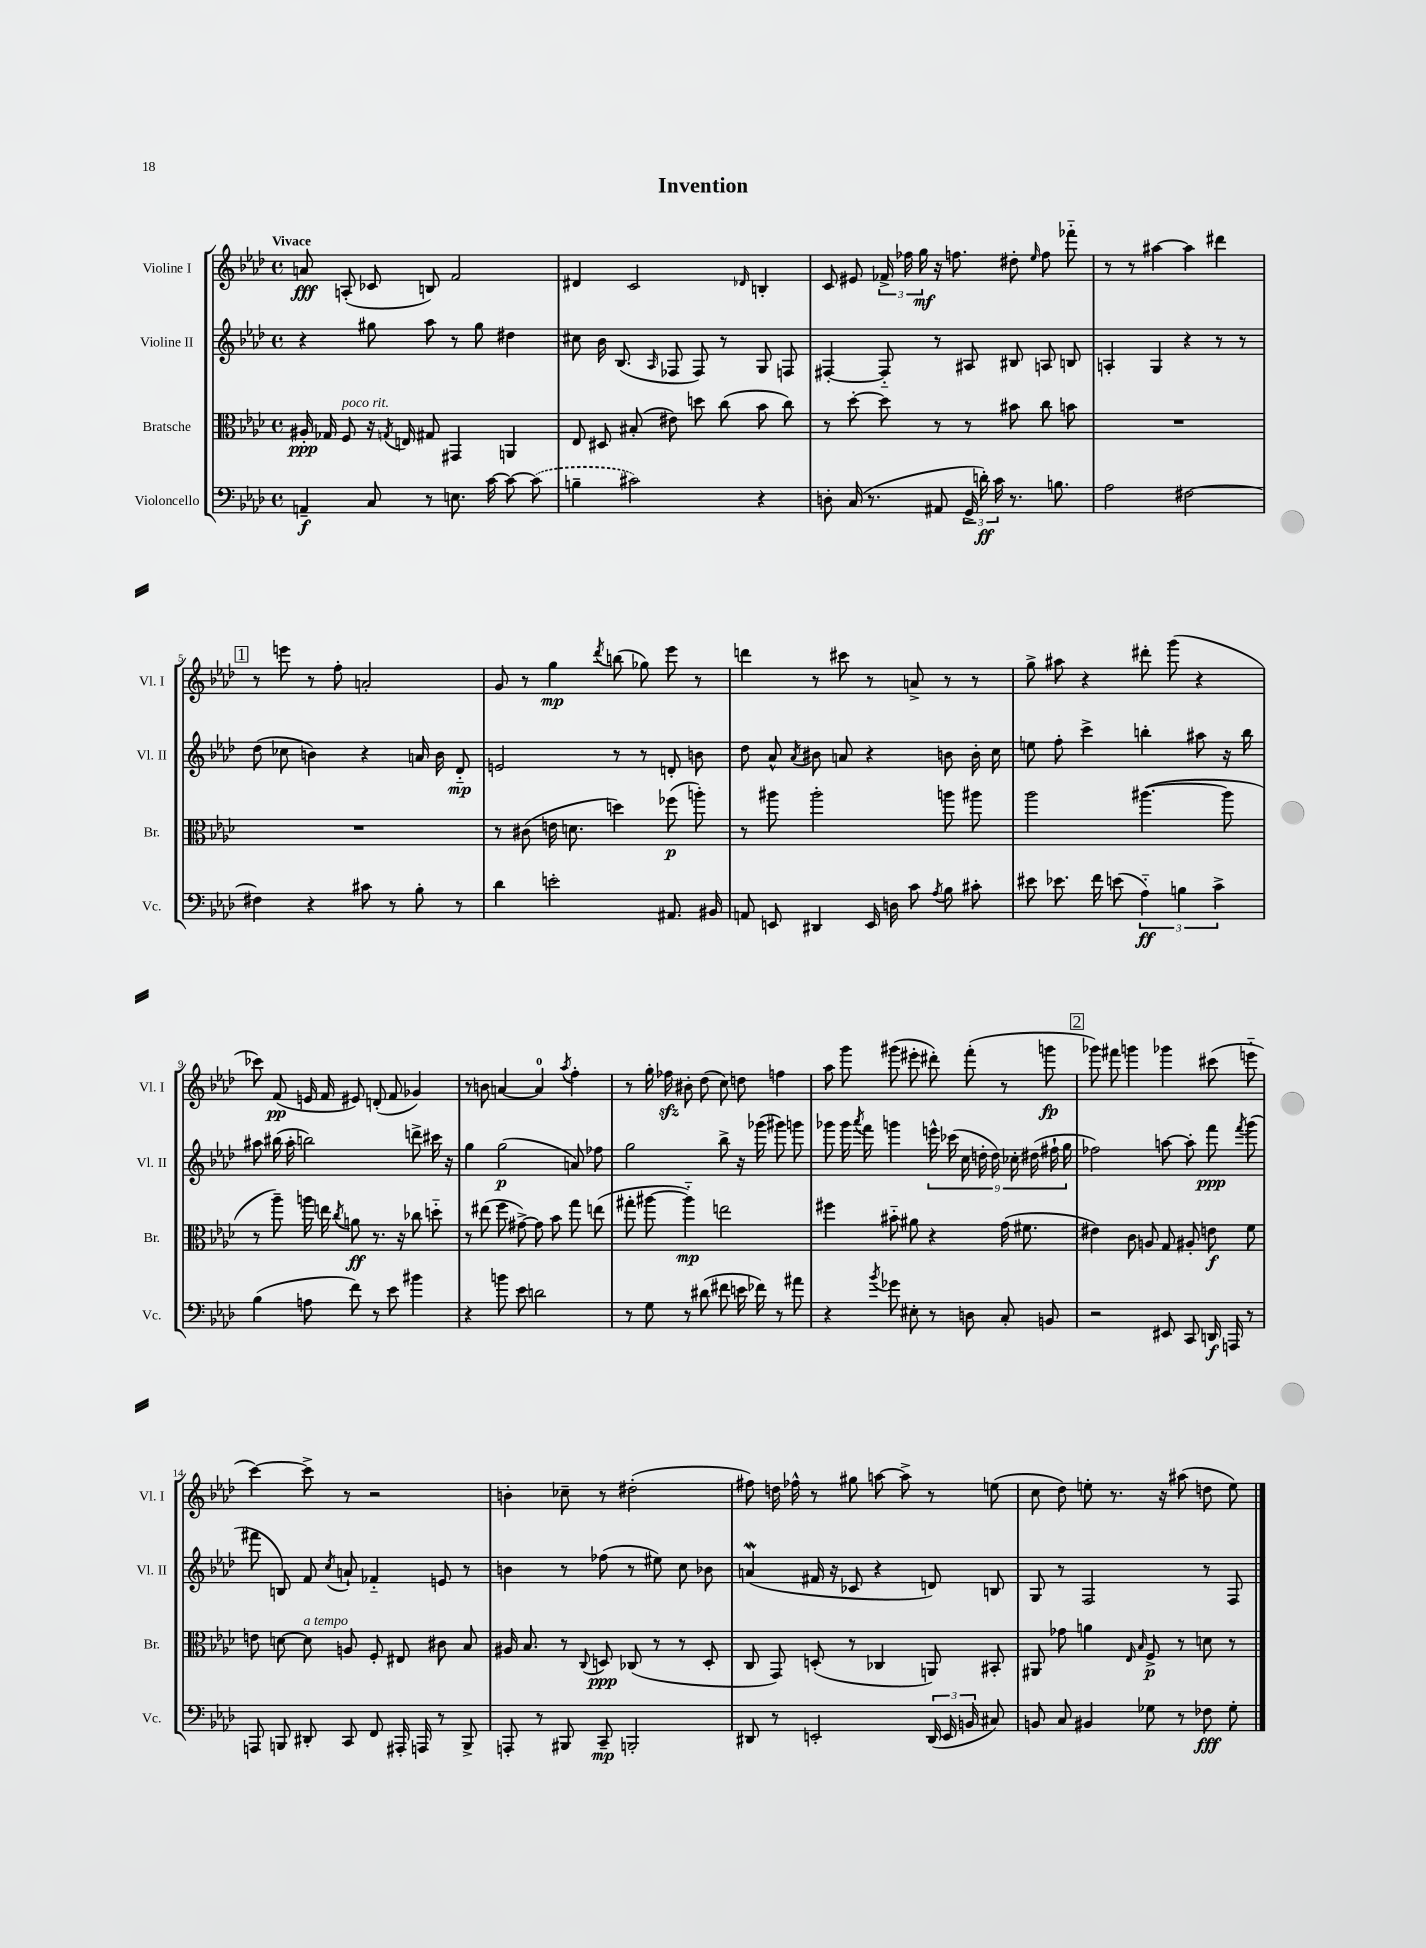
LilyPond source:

\header { title = "Invention" }
<<
\new StaffGroup <<
\new Staff = "s0" \with { instrumentName = "Violine I" shortInstrumentName = "Vl. I" } {
    \clef treble \key aes \major \defaultTimeSignature \time 4/4 \tempo "Vivace"
    \autoBeamOff a'8\fff a8-.( ces'8 b8) f'2 |
    dis'4 c'2 \grace { des'16 } b4-. |
    c'8 eis'8 \tuplet 3/2 { fes'16-> fes''16 g''16\mf } r16 f''8. dis''8-. \grace { ees''16 } f''8 fes'''8-_ |
    r8 r8 ais''4~ ais''4 dis'''4 |
    \mark \markup { \box "1" } r8 e'''8 r8 f''8-. a'2-. |
    g'8 r8 g''4\mp \acciaccatura { des'''8 } b''8( ges''8) ees'''8 r8 |
    d'''4 r8 cis'''8 r8 a'8-> r8 r8 |
    g''8-> ais''8 r4 dis'''8-. g'''8( r4 |
    ces'''8) f'8\pp( e'16 f'16 eis'8) d'8-.( f'8 ges'4) |
    r8 b'8 a'4~ a'4-0 \acciaccatura { aes''8 } f''4-. |
    r8 g''16-. fes''16\sfz bis'8-. des''8( c''8) d''8 f''4 |
    aes''8 g'''8 gis'''8( eis'''8-. dis'''8-.) f'''8-.( r8 g'''8\fp |
    \mark \markup { \box "2" } ges'''8) fis'''8 g'''4 ges'''4 cis'''8( e'''8-_ |
    c'''4~) c'''8-> r8 r2 |
    b'4-. ces''8-- r8 dis''2-.( |
    fis''8) d''16 fes''16-^ r8 gis''8 a''8~ a''8-> r8 e''8( |
    c''8 des''8) e''8-. r8. r16 ais''8( d''8 e''8) \bar "|." |
}
\new Staff = "s1" \with { instrumentName = "Violine II" shortInstrumentName = "Vl. II" } {
    \clef treble \key aes \major \defaultTimeSignature \time 4/4
    \autoBeamOff r4 gis''8 aes''8 r8 gis''8 dis''4 |
    cis''8 bes'16 bes8.( \grace { aes16 } fes8 fes8) r8 g8 f8 |
    fis4~-. fis8-_ r8 ais8 bis8 a8 b8 |
    a4-. g4 r4 r8 r8 |
    \mark \markup { \box "1" } des''8( ces''8 b'4) r4 a'16 b'16 des'8-_\mp |
    e'2 r8 r8 d'8-. b'8 |
    des''8 aes'8-^ \acciaccatura { aes'8 } bis'8 a'8 r4 b'8 b'16-. c''16 |
    e''8 f''8-. c'''4-> b''4-. ais''8 r16 b''16 |
    ais''8 bis''16( ais''16-. b''2) d'''8-> cis'''16 r16 |
    g''4 g''2\p( a'8) fes''8 |
    g''2 bes''8-> r16 ges'''16( gis'''8) g'''8 |
    ges'''8 ges'''16 \acciaccatura { aes'''8 } f'''16 g'''4 \tuplet 9/8 { e'''16-^ ces'''16( c''16 d''16-. d''16) ces''16-. dis''16( fis''16-! g''16 } |
    \mark \markup { \box "2" } fes''2) a''8~ a''8-. f'''8\ppp \acciaccatura { f'''8 } g'''8( |
    fis'''8 b8) f'8 \acciaccatura { c''8 } a'8-! fes'4-_ e'8 r8 |
    b'4 r8 fes''8( r8 eis''8) c''8 bes'8 |
    a'4\mordent( fis'16 r16 ces'8 r4 d'8) b8 |
    g8 r8 f2 r8 f8 \bar "|." |
}
\new Staff = "s2" \with { instrumentName = "Bratsche" shortInstrumentName = "Br." } {
    \clef alto \key aes \major \defaultTimeSignature \time 4/4
    \autoBeamOff ais16-.\ppp ges16 f8^\markup { \italic "poco rit." } r16 \acciaccatura { g8 } e16 gis8 gis,4 a,4 |
    ees8 dis8 bis8-.( eis'8) d''8 c''8( bes'8 c''8) |
    r8 des''8~-. des''8 r8 r8 bis'8 c''8 b'8 |
    R1 |
    \mark \markup { \box "1" } R1 |
    r8 cis'8( e'16 d'8. d''4) fes''8\p( a''8-.) |
    r8 ais''8 ais''2-. a''8 ais''8 |
    aes''2 ais''4.~( ais''8 |
    r8 aes''8--) a''16 e''16 \acciaccatura { c''8 } a'8\ff r8. r16 ces''8 d''8-_ |
    r8 eis''8( f''8 gis'8~->) gis'8 bes'8 g''8 e''8( |
    gis''8-. ais''8~ ais''4-_\mp) e''2 |
    fis''4 bis'8-_ ais'8 r4 g'16( fis'8. |
    \mark \markup { \box "2" } eis'4) c'8 a8 g8 ais8-. e'8\f f'8 |
    e'8 d'8~ d'8^\markup { \italic "a tempo" } a8 f8-. eis8 cis'8 bes8 |
    ais16 bes8. r8 \appoggiatura { c8 } d8\ppp ces8( r8 r8 d8-. |
    c8 g,8) d8-.( r8 ces4 a,8) bis,8-. |
    ais,8 ges'8 a'4 \grace { ees16 bes16 } f8->\p r8 d'8 r8 \bar "|." |
}
\new Staff = "s3" \with { instrumentName = "Violoncello" shortInstrumentName = "Vc." } {
    \clef bass \key aes \major \defaultTimeSignature \time 4/4
    \autoBeamOff a,4--\f c8 r8 e8. c'16~ c'8~ \once \slurDashed c'8( |
    b4-- cis'2) r4 |
    d8-. c16( r8. ais,8 \tuplet 3/2 { g,16-> d'16-.\ff) c'16 } r8. b8. |
    aes2 fis2~ |
    \mark \markup { \box "1" } fis4 r4 cis'8 r8 bes8-. r8 |
    des'4 e'2-. ais,8. bis,16 |
    a,8 e,8 dis,4 e,16 d16 c'8 \acciaccatura { aes8 } bes8 cis'8-. |
    eis'8 ees'8. f'16 e'8( \tuplet 3/2 { aes4-_\ff) b4 c'4-> } |
    bes4( a8 f'8) r8 ees'8 bis'4 |
    r4 b'8 ees'8 d'2 |
    r8 g8 r8 dis'8( fis'8 e'16 fes'16) r8 ais'8 |
    r4 \acciaccatura { bes'8 } ges'8 eis8-. r8 d8 c8-. b,8 |
    \mark \markup { \box "2" } r2 eis,8 c,8 d,16\f a,,16 r8 |
    a,,8 b,,8 dis,8-. c,8 f,8 ais,,16-. a,,16 r8 b,,8-> |
    a,,8-. r8 bis,,8 c,8--\mp b,,2-. |
    dis,8 r8 e,2-. \tuplet 3/2 { dis,16( e,16 b,16 } cis8) |
    b,8 c8 bis,4 ges8 r8 fes8\fff ges8-. \bar "|." |
}
>>
>>
